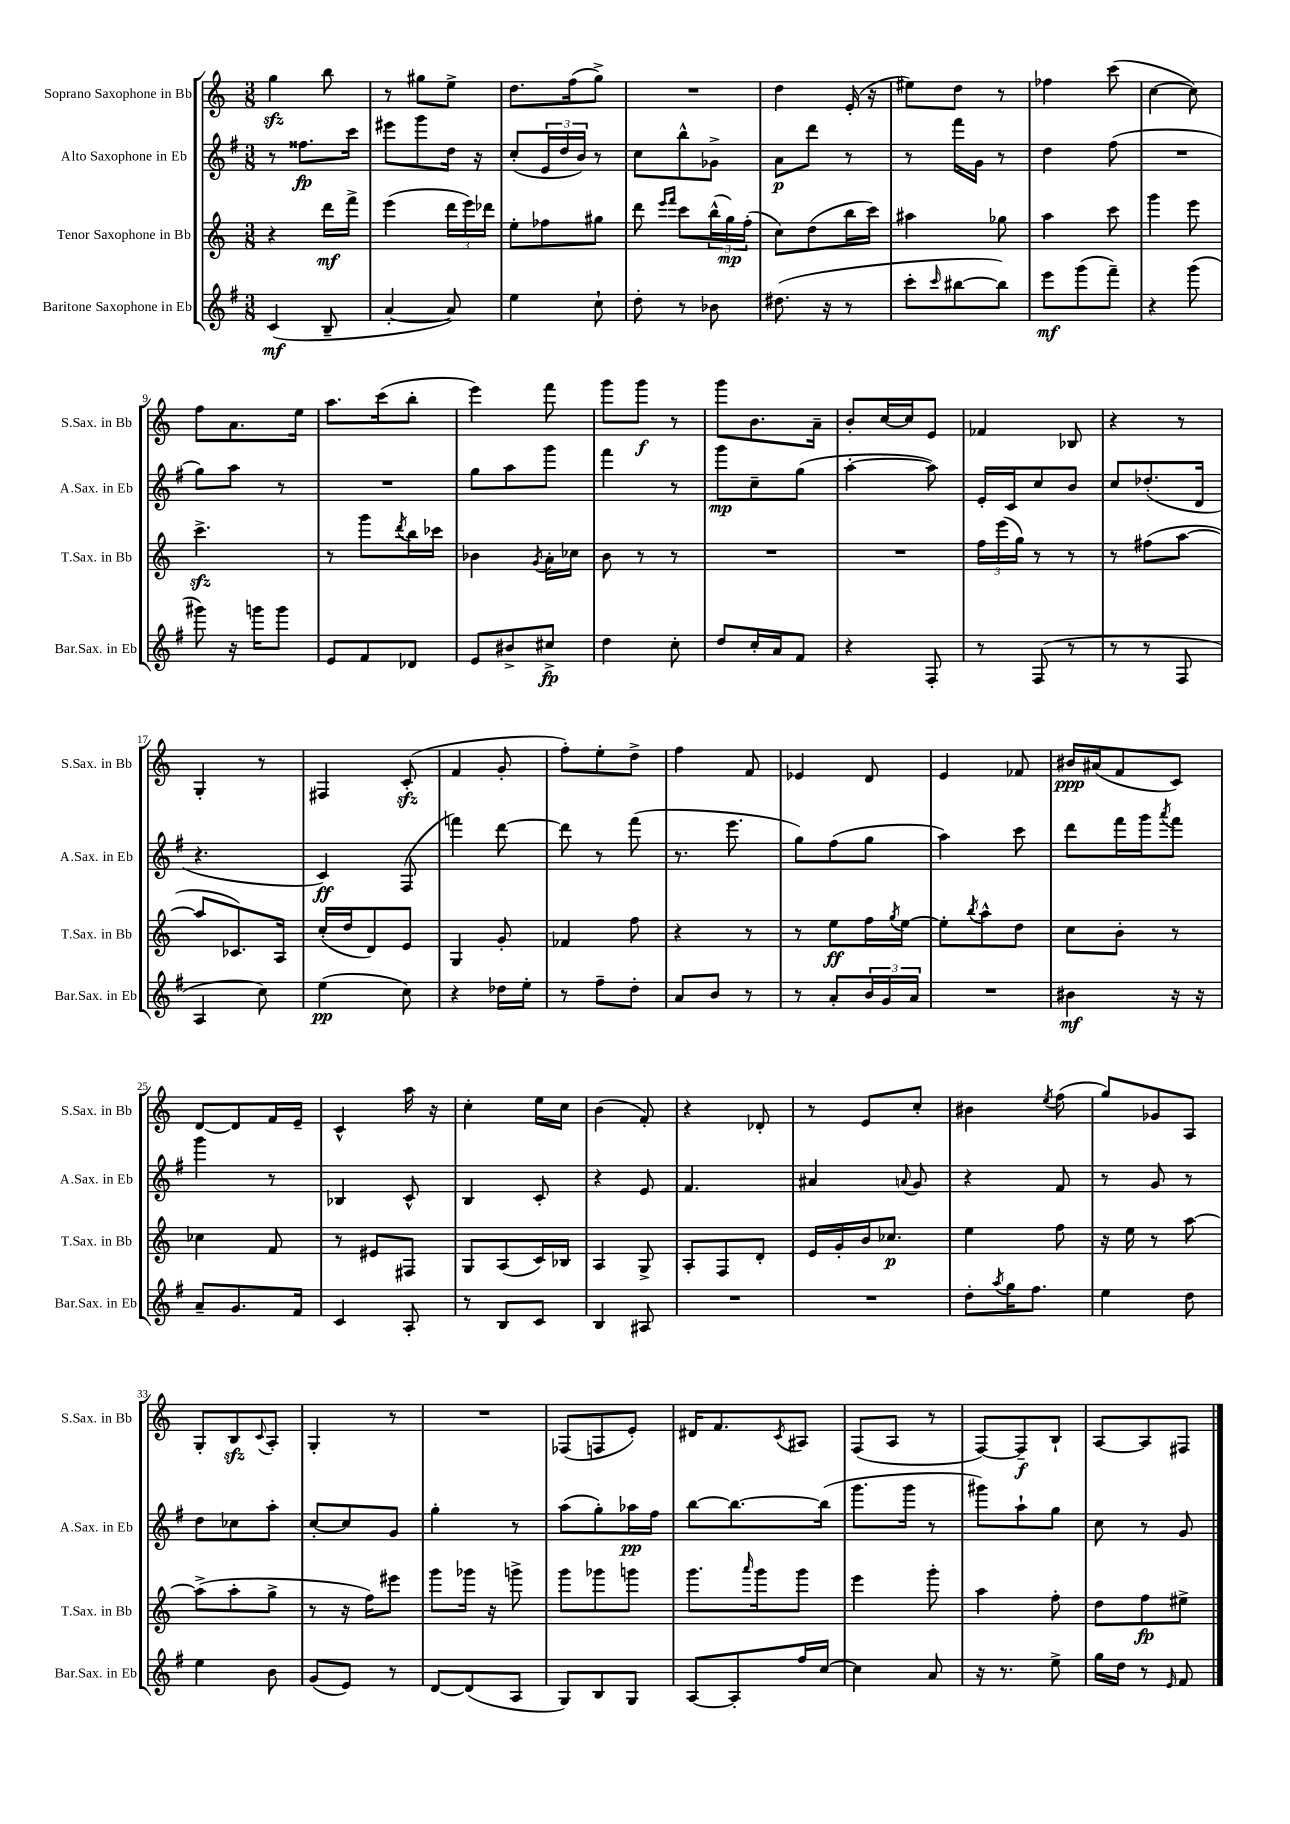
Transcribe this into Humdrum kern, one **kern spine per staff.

**kern	**dynam	**kern	**dynam	**kern	**dynam	**kern	**dynam
*part4	*part4	*part3	*part3	*part2	*part2	*part1	*part1
*staff4	*staff4	*staff3	*staff3	*staff2	*staff2	*staff1	*staff1
*I"Baritone Saxophone in Eb	*	*I"Tenor Saxophone in Bb	*	*I"Alto Saxophone in Eb	*	*I"Soprano Saxophone in Bb	*
*I'Bar.Sax. in Eb	*	*I'T.Sax. in Bb	*	*I'A.Sax. in Eb	*	*I'S.Sax. in Bb	*
*clefG2	*	*clefG2	*	*clefG2	*	*clefG2	*
*k[f#]	*	*k[]	*	*k[f#]	*	*k[]	*
*M3/8	*	*M3/8	*	*M3/8	*	*M3/8	*
=1	=1	=1	=1	=1	=1	=1	=1
(4c/	mf	4r	.	8r	.	4ggzz\	.
.	.	.	.	8.ff##X\L	fp	.	.
8B~/	.	16ddd\LL	mf	.	.	8bb\	.
.	.	16fff^\JJ	.	16ccc\Jk	.	.	.
=2	=2	=2	=2	=2	=2	=2	=2
[4a'/	.	(4eee\	.	8eee#X\L	.	8r	.
.	.	.	.	8ggg\	.	8gg#X\L	.
8a/])	.	24ddd\LL	.	16dd\Jk	.	8ee^\J	.
.	.	24eee\)	.	.	.	.	.
.	.	.	.	16r	.	.	.
.	.	24ddd-X\JJ	.	.	.	.	.
=3	=3	=3	=3	=3	=3	=3	=3
4ee\	.	8ee'\L	.	(8cc'/L	.	8.dd\L	.
.	.	8ff-X\	.	24e/L	.	.	.
.	.	.	.	24dd/	.	.	.
.	.	.	.	.	.	(16ff\k	.
.	.	.	.	24b/JJ)	.	.	.
8cc`\	.	8gg#X\J	.	8r	.	8gg^\J)	.
=4	=4	=4	=4	=4	=4	=4	=4
8dd'\	.	8ddd\	.	8cc\L	.	4.r	.
.	.	16qqeee/LL	.	.	.	.	.
.	.	16qqfff/JJ	.	.	.	.	.
8r	.	8ccc\L	.	8bb^^\	.	.	.
8b-X\	.	(24bb^^\L	.	8g-X^\J	.	.	.
.	.	24gg\)	mp	.	.	.	.
.	.	(24ff'\JJ	.	.	.	.	.
=5	=5	=5	=5	=5	=5	=5	=5
(8.dd#X\	.	8cc\L)	.	8a\L	p	4dd\	.
.	.	(8dd\	.	8ddd\J	.	.	.
16r	.	.	.	.	.	.	.
8r	.	16bb\L	.	8r	.	(16e'/	.
.	.	16ccc\JJ)	.	.	.	16r	.
=6	=6	=6	=6	=6	=6	=6	=6
8ccc'\L	.	4aa#X\	.	8r	.	8ee#X\L)	.
16qqccc/	.	.	.	.	.	.	.
[8bb#X\	.	.	.	16fff#\LL	.	8dd\J	.
.	.	.	.	16g\JJ	.	.	.
8bb#\J])	.	8gg-X\	.	8r	.	8r	.
=7	=7	=7	=7	=7	=7	=7	=7
8eee\L	mf	4aa\	.	4dd\	.	4ff-X\	.
(8ggg\	.	.	.	.	.	.	.
8fff#~\J)	.	8ccc\	.	(8ff#\	.	(8ccc\	.
=8	=8	=8	=8	=8	=8	=8	=8
4r	.	4ggg\	.	4.r	.	[4cc\	.
(8ggg\	.	8eee\	.	.	.	8cc\])	.
!!LO:LB:g=z
=9	=9	=9	=9	=9	=9	=9	=9
8ggg#X\)	.	4.ccczz^\	.	8gg\L)	.	8ff\L	.
16r	.	.	.	8aa\J	.	8.a\	.
16gggn\KL	.	.	.	.	.	.	.
8ggg\J	.	.	.	8r	.	.	.
.	.	.	.	.	.	16ee\Jk	.
=10	=10	=10	=10	=10	=10	=10	=10
8e/L	.	8r	.	4.r	.	8.aa\L	.
8f#/	.	8ggg\L	.	.	.	.	.
.	.	.	.	.	.	(16ccc\k	.
.	.	8qddd/	.	.	.	.	.
8d-X/J	.	16bb\L	.	.	.	8bb'\J	.
.	.	16ccc-X\JJ	.	.	.	.	.
=11	=11	=11	=11	=11	=11	=11	=11
8e/L	.	4b-X\	.	8gg\L	.	4eee\)	.
8b#X^/	.	.	.	8aa\	.	.	.
.	.	8qg/	.	.	.	.	.
8cc#X^/J	fp	16a'\LL	.	8ggg\J	.	8fff\	.
.	.	16cc-X\JJ	.	.	.	.	.
=12	=12	=12	=12	=12	=12	=12	=12
4dd\	.	8b\	.	4fff#\	.	8ggg\L	.
.	.	8r	.	.	.	8ggg\J	f
8cc'\	.	8r	.	8r	.	8r	.
=13	=13	=13	=13	=13	=13	=13	=13
8dd/L	.	4.r	.	8ggg\L	mp	8ggg\L	.
16cc'/L	.	.	.	8cc~\	.	8.b\	.
16a/J	.	.	.	.	.	.	.
8f#/J	.	.	.	(8gg\J	.	.	.
.	.	.	.	.	.	16a~\Jk	.
=14	=14	=14	=14	=14	=14	=14	=14
4r	.	4.r	.	[4aa'\	.	8b'/L	.
.	.	.	.	.	.	[16cc/L	.
.	.	.	.	.	.	16cc/J]	.
8F#'/	.	.	.	8aa\])	.	8e/J	.
=15	=15	=15	=15	=15	=15	=15	=15
8r	.	24ff\LL	.	16e'/LL	.	4f-X/	.
.	.	(24eee\	.	.	.	.	.
.	.	.	.	16c/J	.	.	.
.	.	24gg\JJ)	.	.	.	.	.
(8F#/	.	8r	.	8cc/	.	.	.
8r	.	8r	.	8b/J	.	8B-X/	.
=16	=16	=16	=16	=16	=16	=16	=16
8r	.	8r	.	8cc/L	.	4r	.
8r	.	(8ff#X\L	.	(8.dd-X'/	.	.	.
8F#/	.	[8aa\J	.	.	.	8r	.
.	.	.	.	16d/Jk	.	.	.
!!LO:LB:g=z
=17	=17	=17	=17	=17	=17	=17	=17
4A/	.	8aa/L]	.	4.r	.	4G'/	.
.	.	8.c-X/)	.	.	.	.	.
8cc\)	.	.	.	.	.	8r	.
.	.	16A/Jk	.	.	.	.	.
=18	=18	=18	=18	=18	=18	=18	=18
(4ee\	pp	(16cc'/LL	.	4c/)	ff	4F#X/	.
.	.	16dd/J	.	.	.	.	.
.	.	8d/)	.	.	.	.	.
8cc\)	.	8e/J	.	(8F#/	.	(8czz'/	.
=19	=19	=19	=19	=19	=19	=19	=19
4r	.	4G/	.	4fffn\)	.	4f/	.
16dd-X\LL	.	8g'/	.	[8ddd\	.	8g'/	.
16ee'\JJ	.	.	.	.	.	.	.
=20	=20	=20	=20	=20	=20	=20	=20
8r	.	4f-X/	.	8ddd\]	.	8ff'\L)	.
8ff#~\L	.	.	.	8r	.	8ee'\	.
8dd'\J	.	8ff\	.	(8fff#\	.	8dd^\J	.
=21	=21	=21	=21	=21	=21	=21	=21
8a/L	.	4r	.	8.r	.	4ff\	.
8b/J	.	.	.	.	.	.	.
.	.	.	.	8.eee\	.	.	.
8r	.	8r	.	.	.	8f/	.
=22	=22	=22	=22	=22	=22	=22	=22
8r	.	8r	.	8gg\L)	.	4e-X/	.
8a'/L	.	8ee\L	ff	(8ff#\	.	.	.
24b/L	.	16ff\L	.	8gg\J	.	8d/	.
24g/	.	.	.	.	.	.	.
.	.	8qgg/	.	.	.	.	.
.	.	[16ee\JJ	.	.	.	.	.
24a/JJ	.	.	.	.	.	.	.
=23	=23	=23	=23	=23	=23	=23	=23
4.r	.	8ee'\L]	.	4aa\)	.	4e/	.
.	.	8qbb/	.	.	.	.	.
.	.	8aa^^\	.	.	.	.	.
.	.	8dd\J	.	8ccc\	.	8f-X/	.
=24	=24	=24	=24	=24	=24	=24	=24
4b#X\	mf	8cc\L	.	8ddd\L	.	16b#X/LL	ppp
.	.	.	.	.	.	(16a#X/J	.
.	.	8b'\J	.	16fff#\L	.	8f/	.
.	.	.	.	16ggg\J	.	.	.
.	.	.	.	8qaaa/	.	.	.
16r	.	8r	.	8fff#\J	.	8c/J)	.
16r	.	.	.	.	.	.	.
!!LO:LB:g=z
=25	=25	=25	=25	=25	=25	=25	=25
8a~/L	.	4cc-X\	.	4ggg\	.	[8d/L	.
8.g/	.	.	.	.	.	8d/]	.
.	.	8f/	.	8r	.	16f/L	.
16f#/Jk	.	.	.	.	.	16e~/JJ	.
=26	=26	=26	=26	=26	=26	=26	=26
4c/	.	8r	.	4B-X/	.	4c^^/	.
.	.	8e#X/L	.	.	.	.	.
8A'/	.	8F#X/J	.	8c^^/	.	16aa\	.
.	.	.	.	.	.	16r	.
=27	=27	=27	=27	=27	=27	=27	=27
8r	.	8G/L	.	4B/	.	4cc'\	.
8B/L	.	(8A/	.	.	.	.	.
8c/J	.	16c/L)	.	8c'/	.	16ee\LL	.
.	.	16B-X/JJ	.	.	.	16cc\JJ	.
=28	=28	=28	=28	=28	=28	=28	=28
4B/	.	4A/	.	4r	.	(4b\	.
8A#X/	.	8G^/	.	8e/	.	8f'/)	.
=29	=29	=29	=29	=29	=29	=29	=29
4.r	.	8A'/L	.	4.f#/	.	4r	.
.	.	8F/	.	.	.	.	.
.	.	8d'/J	.	.	.	8d-X'/	.
=30	=30	=30	=30	=30	=30	=30	=30
4.r	.	16e/LL	.	4a#X/	.	8r	.
.	.	16g'/	.	.	.	.	.
.	.	16b/J	.	.	.	8e/L	.
.	.	8.cc-X/J	p	.	.	.	.
.	.	.	.	8qqan/	.	.	.
.	.	.	.	8g/	.	8cc'/J	.
=31	=31	=31	=31	=31	=31	=31	=31
8dd'\L	.	4ee\	.	4r	.	4b#X\	.
8qaa/	.	.	.	.	.	.	.
16gg\K	.	.	.	.	.	.	.
8.ff#\J	.	.	.	.	.	.	.
.	.	.	.	.	.	8qee/	.
.	.	8ff\	.	8f#/	.	(8ff\	.
=32	=32	=32	=32	=32	=32	=32	=32
4ee\	.	16r	.	8r	.	8gg/L)	.
.	.	16ee\	.	.	.	.	.
.	.	8r	.	8g/	.	8g-X/	.
8dd\	.	[8aa\	.	8r	.	8A/J	.
!!LO:LB:g=z
=33	=33	=33	=33	=33	=33	=33	=33
4ee\	.	(8aa^\L]	.	8dd\L	.	8G'/L	.
.	.	8aa'\	.	8cc-X\	.	8Bzz/	.
.	.	.	.	.	.	8qqc/	.
8b\	.	8gg^\J	.	8aa'\J	.	8A'/J	.
=34	=34	=34	=34	=34	=34	=34	=34
(8g/L	.	8r	.	[8cc'/L	.	4G'/	.
8e/J)	.	16r	.	8cc/]	.	.	.
.	.	16ff\KL)	.	.	.	.	.
8r	.	8eee#X\J	.	8g/J	.	8r	.
=35	=35	=35	=35	=35	=35	=35	=35
[8d/L	.	8ggg\L	.	4gg'\	.	4.r	.
(8d/]	.	16ggg-X\Jk	.	.	.	.	.
.	.	16r	.	.	.	.	.
8A/J	.	8gggn^\	.	8r	.	.	.
=36	=36	=36	=36	=36	=36	=36	=36
8G/L)	.	8ggg\L	.	(8aa\L	.	(8F-X/L	.
8B/	.	8ggg-X\	.	8gg'\)	.	8Fn/	.
8G/J	.	8gggn\J	.	16aa-X\L	pp	8e'/J)	.
.	.	.	.	16ff#\JJ	.	.	.
=37	=37	=37	=37	=37	=37	=37	=37
[8A/L	.	8.ggg\L	.	[8bb\L	.	16d#X/KL	.
.	.	.	.	.	.	8.f/	.
8A'/]	.	.	.	8.bb\_	.	.	.
.	.	16qqaaa/	.	.	.	.	.
.	.	16ggg\k	.	.	.	.	.
.	.	.	.	.	.	8qc/	.
16ff#/L	.	8ggg\J	.	.	.	8A#X/J	.
[16cc/JJ	.	.	.	(16bb\Jk]	.	.	.
=38	=38	=38	=38	=38	=38	=38	=38
4cc\]	.	4eee\	.	8.ggg\L	.	(8F/L	.
.	.	.	.	.	.	8A/J	.
.	.	.	.	16ggg\Jk	.	.	.
8a/	.	8ggg'\	.	8r	.	8r	.
=39	=39	=39	=39	=39	=39	=39	=39
16r	.	4aa\	.	8ggg#X\L)	.	[8F/L)	.
8.r	.	.	.	.	.	.	.
.	.	.	.	8aa`\	.	8F~/]	f
8ee^\	.	8ff'\	.	8gg\J	.	8B`/J	.
=40	=40	=40	=40	=40	=40	=40	=40
16gg\LL	.	8dd\L	.	8cc\	.	[8A/L	.
16dd\JJ	.	.	.	.	.	.	.
8r	.	8ff\	fp	8r	.	8A/]	.
16qqe/	.	.	.	.	.	.	.
8f#/	.	8ee#X^\J	.	8g/	.	8F#X/J	.
==	==	==	==	==	==	==	==
*-	*-	*-	*-	*-	*-	*-	*-
